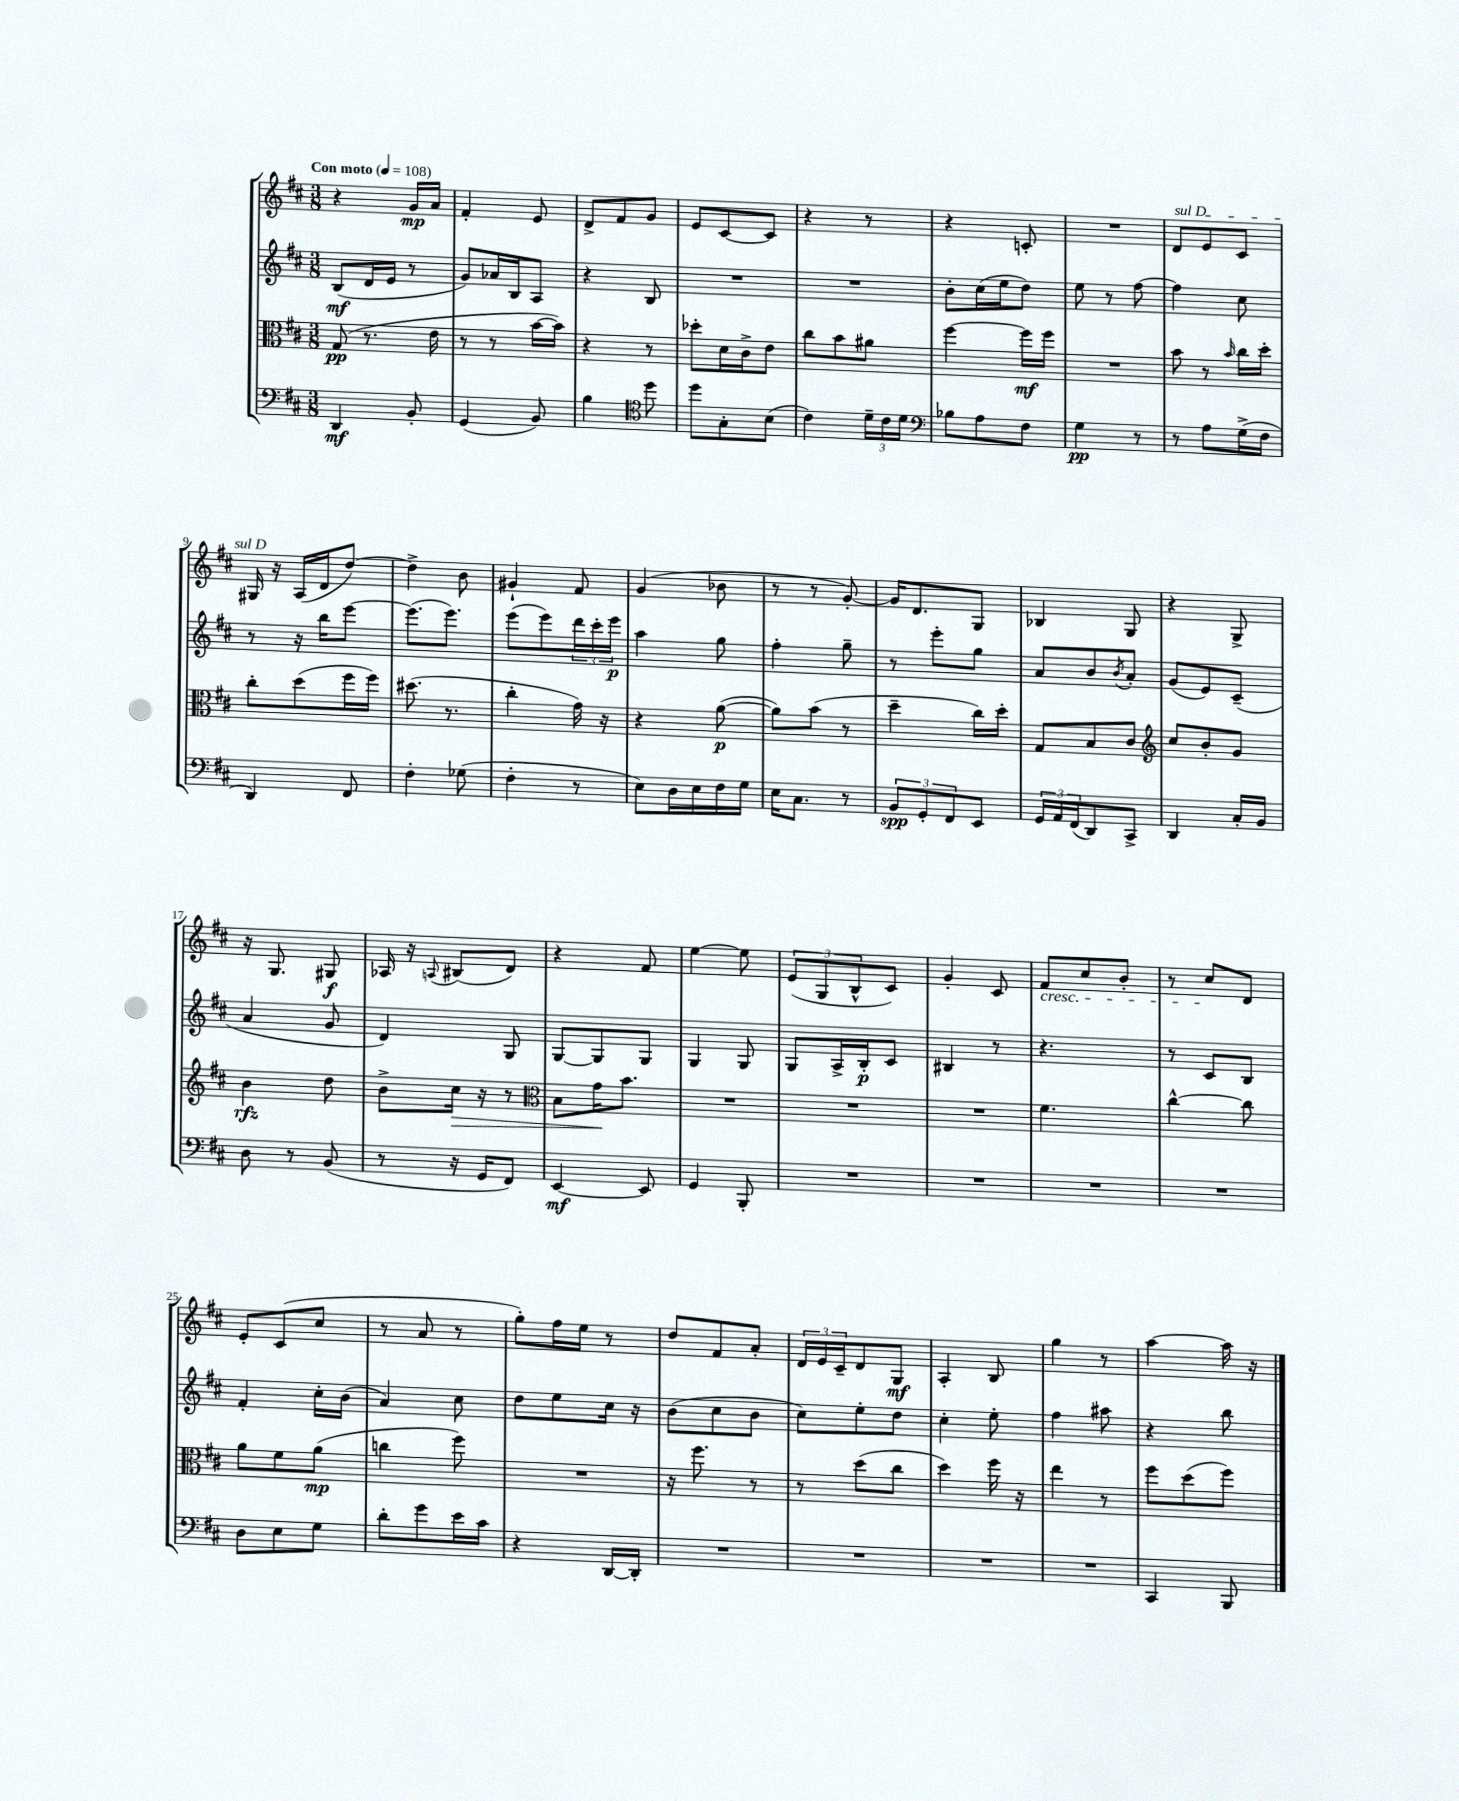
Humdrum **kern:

**kern	**kern	**kern	**kern
*staff4	*staff3	*staff2	*staff1
*clefF4	*clefC3	*clefG2	*clefG2
*k[f#c#]	*k[f#c#]	*k[f#c#]	*k[f#c#]
*M3/8	*M3/8	*M3/8	*M3/8
*MM108	*MM108	*MM108	*MM108
4DD	(8G	(8B	4r
.	8.r	16d	.
.	.	16e	.
8BB'	.	8r	16g
.	16e	.	16a
=	=	=	=
(4GG	8r	8g)	4f#'
.	8r	16a-	.
.	.	16B	.
8BB)	[16b	8A	8e
.	16b])	.	.
=	=	=	=
4B	4r	4r	8d^
.	.	.	8f#
*clefC4	*	*	*
8dd	8r	8B	8g
=	=	=	=
8dd	8dd-'	4.r	8e
8G'	16d	.	[8c#
.	16c#^	.	.
(8B	8e	.	8c#]
=	=	=	=
4c#)	8cc#	4.r	4r
.	8b	.	.
24d~	8a#	.	8r
24c#	.	.	.
24d	.	.	.
=	=	=	=
*clefF4	*	*	*
8B-	[4ff#	8b'	4r
8A	.	(16cc#	.
.	.	16ee	.
8F#	16ff#]	8dd)	8c'
.	16ff#	.	.
=	=	=	=
4G	4.r	8ee	4.r
.	.	8r	.
8r	.	[8ff#	.
=	=	=	=
8r	8b	4ff#]	8d
8A	8r	.	8e
.	16qqb	.	.
(16G^	16cc#	8cc#	8c#
16F#	16dd'	.	.
=	=	=	=
4DD)	8cc#'	8r	16G#
.	.	.	16r
.	(8dd	16r	(16A
.	.	16bb	16d
8FF#	16ff#	[8eee	[8dd)
.	16ff#)	.	.
=	=	=	=
4F#'	(8.dd#	(8.eee]	4dd^]
.	8.r	8.eee)	.
(8G-	.	.	8b
=	=	=	=
4F#'	4cc#'	(8eee	4g#`
.	.	8eee)	.
8r	16g)	24ddd	8f#
.	.	24ccc#'	.
.	16r	.	.
.	.	24eee	.
=	=	=	=
8E)	4r	4aa	(4g
16D	.	.	.
16E	.	.	.
16F#	([8a	8gg	8b-
16G	.	.	.
=	=	=	=
16E	8a])	4ff#'	8r
8.C#	.	.	.
.	(8b	.	8r
8r	8r	8gg~	[8g')
=	=	=	=
12BB	4dd~	8r	16g]
.	.	.	8.d
12GG'	.	.	.
.	.	8eee'	.
12FF#	.	.	.
8EE	16cc#)	8gg	8G
.	16dd'	.	.
=	=	=	=
24GG	8G	8a	4B-
24AA	.	.	.
(24FF#	.	.	.
8DD)	8B	8b	.
.	.	8qb	.
8CC#^	8c#	8a'	8G
=	=	=	=
*	*clefG2	*	*
4DD	8cc#	(8g	4r
.	8b'	8e)	.
16C#'	8g	(8c#~	8G^
16BB	.	.	.
=	=	=	=
8D	4b	4a	16r
.	.	.	8.G
8r	.	.	.
(8BB	8dd	8g	8G#
=	=	=	=
8r	8b^	4d)	16A-
.	.	.	16r
.	.	.	8qqA
16r	16cc#	.	(8B#
16GG	16r	.	.
8FF#)	8r	8G	8d)
=	=	=	=
*	*clefC3	*	*
[4EE	8B	[8G	4r
.	16g	8G]	.
.	8.b	.	.
8EE]	.	8G	8f#
=	=	=	=
4GG	4.r	4G	[4ee
8BBB'	.	8G	8ee]
=	=	=	=
4.r	4.r	8G	(12e
.	.	.	12G
.	.	16A^	.
.	.	.	12B^^
.	.	16B'	.
.	.	8c#	8c#)
=	=	=	=
4.r	4.r	4B#	4g'
.	.	8r	8c#
=	=	=	=
4.r	4.f#	4.r	8f#
.	.	.	8cc#
.	.	.	8b'
=	=	=	=
4.r	[4cc#^^	8r	8r
.	.	8c#	8cc#
.	8cc#]	8B	8d
=	=	=	=
8D	8a	4f#'	8e'
8E	8f#	.	(8c#
8G	(8a	16cc#'	8cc#
.	.	(16b	.
=	=	=	=
8d'	4cc	4a)	8r
8g	.	.	8a
16e	8ff#)	8cc#	8r
16c#	.	.	.
=	=	=	=
4r	4.r	8dd	8gg')
.	.	8ee	16ff#
.	.	.	16ee
[16DD	.	16cc#	8r
16DD']	.	16r	.
=	=	=	=
4.r	16r	(8b	8dd
.	8.ff#	.	.
.	.	8cc#	8f#
.	8r	8b	8a'
=	=	=	=
4.r	8r	8cc#)	24d
.	.	.	24e
.	.	.	24c#~
.	(8dd	8ee'	8d
.	8cc#	8dd	8G
=	=	=	=
4.r	4dd)	4cc#'	4A'
.	16ff#	8ee'	8B
.	16r	.	.
=	=	=	=
4.r	4ee	4ff#	4gg
.	8r	8aa#	8r
=	=	=	=
4CC#	8ff#	4r	[4aa
.	(8dd	.	.
8BBB	8ff#)	8bb	16aa]
.	.	.	16r
==	==	==	==
*-	*-	*-	*-
